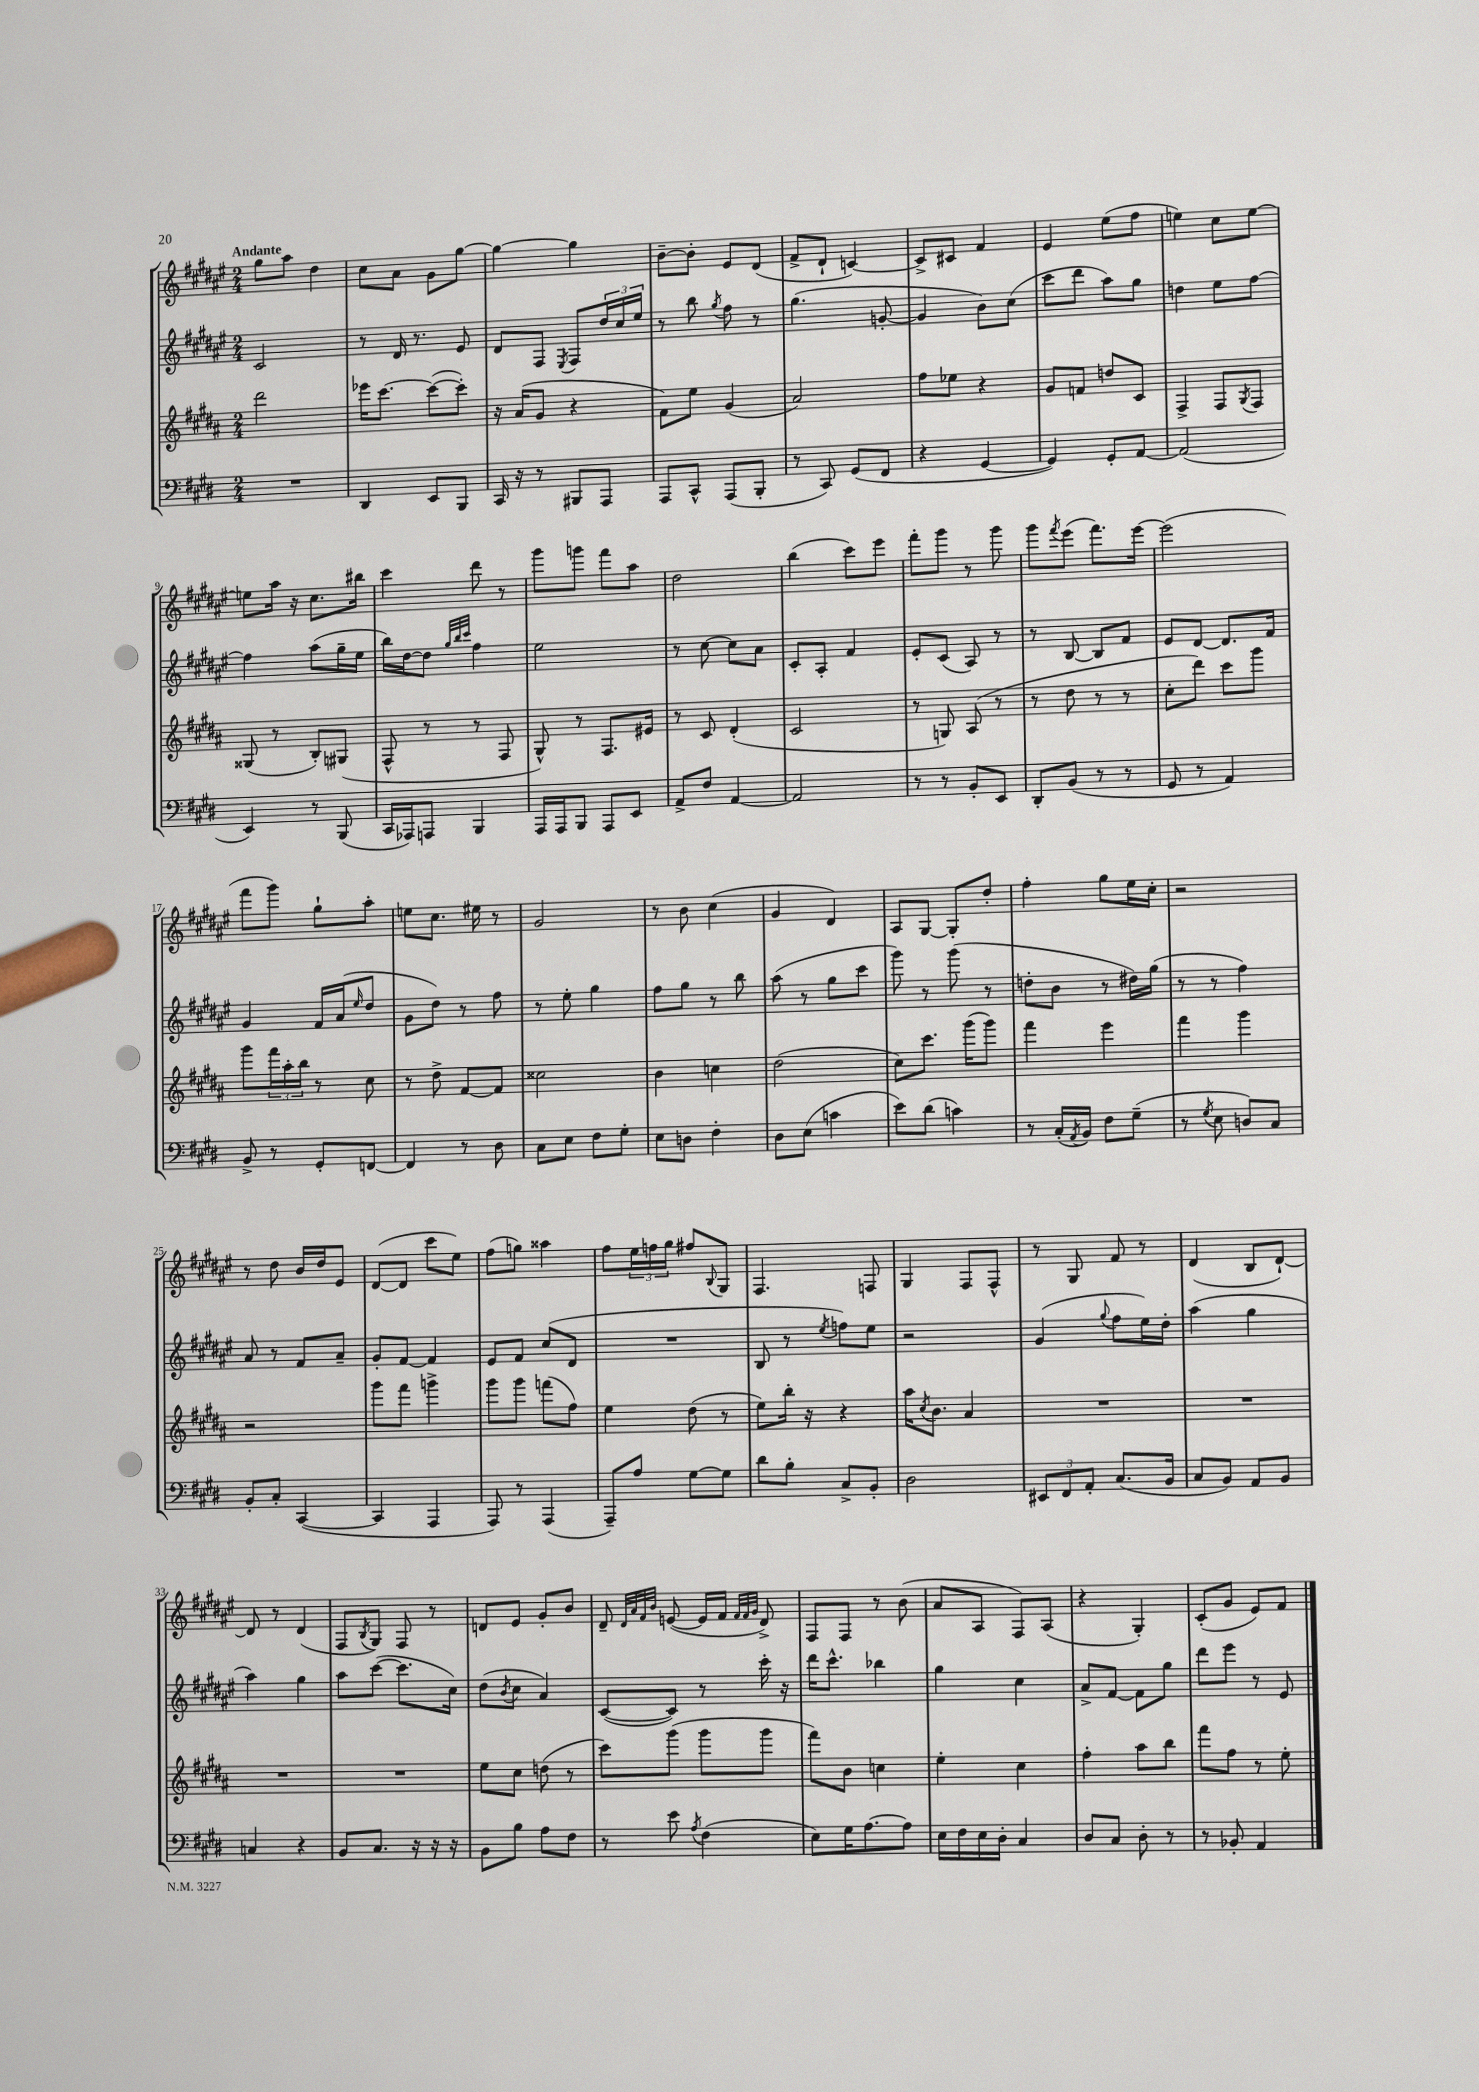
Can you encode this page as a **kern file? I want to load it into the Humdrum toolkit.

**kern	**kern	**kern	**kern
*part4	*part3	*part2	*part1
*staff4	*staff3	*staff2	*staff1
*clefF4	*clefG2	*clefG2	*clefG2
*k[f#c#g#d#]	*k[f#c#g#d#a#]	*k[f#c#g#d#a#e#]	*k[f#c#g#d#a#e#]
*M2/4	*M2/4	*M2/4	*M2/4
=1	=1	=1	=1
!	!	!	!LO:TX:a:B:t=Andante
2r	2ddd#\	2c#/	8gg#\L
.	.	.	8aa#\J
.	.	.	4dd#\
=2	=2	=2	=2
4DD#/	16eee-X\KL	8r	8cc#\L
.	[8.ccc#\J	.	.
.	.	16d#/	8a#\J
.	.	8.r	.
8EE/L	(8ccc#\L_	.	8g#\L
8BBB/J	8ccc#'\J])	8e#/	[8gg#\J
=3	=3	=3	=3
16CC#/	16r	8d#/L	4gg#\_
16r	(16a#/KL	.	.
8r	8g#/J	8F#/J	.
.	.	8qE#/	.
8BBB#X/L	4r	8F#/L	4gg#\]
8AAA/J	.	24dd#/L	.
.	.	24cc#/	.
.	.	24ee#/JJ	.
=4	=4	=4	=4
8AAA/L	8f#\L)	8r	[8b~\L
8CC#^^/J	8ee\J	8bb\	8b'\J]
.	.	8qgg#/	.
(8AAA/L	(4g#/	8ff#\	8e#/L
8BBB'/J	.	8r	(8d#/J
=5	=5	=5	=5
8r	2a#/)	(4.gg#\	8f#^/L
8CC#/)	.	.	8d#`/J
(8GG#/L	.	.	[4cn/)
8FF#/J	.	[8gn'/	.
=6	=6	=6	=6
4r	8ff#\L	4g/]	8c^/L]
.	8ee-X\J	.	8c#X/J
[4GG#/	4r	8b\L)	4f#/
.	.	(8cc#\J	.
=7	=7	=7	=7
4GG#/])	8g#/L	8ccc#\L	4e#/
.	8fn/J	8ddd#\J	.
8GG#'/L	8ddn/L	8aa#\L)	(8ee#\L
[8AA/J	8c#/J	8gg#\J	8ff#\J
=8	=8	=8	=8
(2AA/]	4F#^/	4ddn\	4een\)
.	8F#/L	8ee#\L	8cc#\L
.	8qG#/	.	.
.	8F#/J	[8ff#\J	[8ee\J
!!LO:LB:g=z
=9	=9	=9	=9
4EE/)	(8G##X/	4ff#\]	8een\L]
.	8r	.	16aa#\Jk
.	.	.	16r
8r	8B'/L)	(8aa#\L	8.cc#\L
(8BBB/	(8G#X/J	16gg#~\L	.
.	.	16ee#\JJ	16bb#X\Jk
=10	=10	=10	=10
16CC#/LL	8F#^^/	16bb\LL)	4ccc#\
16AAA-X/J)	.	[16dd#\J	.
8AAAn/J	8r	8dd#\J]	.
.	.	32qqgg#/LLL	.
.	.	32qqbb/	.
.	.	32qqccc#/JJJ	.
4BBB/	8r	4ff#\	8ddd#\
.	8F#/	.	8r
=11	=11	=11	=11
16AAA/LL	8G#^^/)	2ee#\	8ggg#\L
16AAA/J	.	.	.
8BBB/J	8r	.	8gggn\J
8AAA/L	8.F#/L	.	8fff#\L
8EE/J	.	.	8aa#\J
.	16e#X/Jk	.	.
=12	=12	=12	=12
8AA^/L	8r	8r	2dd#\
8F#/J	8c#/	[8cc#\	.
[4AA/	(4d#'/	8cc#\L]	.
.	.	8a#\J	.
=13	=13	=13	=13
2AA/]	2c#/	8c#'/L	(4bb\
.	.	8A#'/J	.
.	.	4f#/	8ccc#\L)
.	.	.	8eee#\J
=14	=14	=14	=14
8r	8r	8e#'/L	8fff#'\L
8r	8Gn/)	(8c#/J	8ggg#\J
8BB'/L	(8A#/	8A#/)	8r
8EE/J	8r	8r	8ggg#\
=15	=15	=15	=15
8DD#'/L	8r	8r	8ggg#\L
.	.	.	8qfff#/
(8BB/J	8dd#\	[8B/	(8eee#\J
8r	8r	8B/L]	8.fff#\L)
8r	8r	8f#/J	.
.	.	.	[16eee#\Jk
=16	=16	=16	=16
8GG#/	8cc#'\L	8e#/L	(2eee#\]
8r	8ddd#\J)	[8d#/J	.
4AA/)	8ccc#\L	8.d#/L]	.
.	8ggg#\J	.	.
.	.	16f#/Jk	.
!!LO:LB:g=z
=17	=17	=17	=17
8BB^/	8ggg#\L	4g#/	8fff#\L
8r	24fff#\L	.	8ggg#\J)
.	24aa#'\	.	.
.	24bb\JJ	.	.
8GG#'/L	8r	16f#/LL	8gg#`\L
.	.	(16a#/J	.
.	.	16qqee#/	.
[8FFn/J	8cc#\	8dd#/J	8aa#'\J
=18	=18	=18	=18
4FF/]	8r	8g#\L	8een\L
.	8dd#^\	8dd#\J)	8.cc#\J
8r	[8f#/L	8r	.
.	.	.	16ee#X\
8D#\	8f#/J]	8ff#\	8r
=19	=19	=19	=19
8C#\L	2cc##X\	8r	2g#/
8E\J	.	8ee#'\	.
8F#\L	.	4gg#\	.
8G#'\J	.	.	.
=20	=20	=20	=20
8E\L	4b\	8ff#\L	8r
8Dn\J	.	8gg#\J	8b\
4F#'\	4ccn\	8r	(4cc#\
.	.	8bb\	.
=21	=21	=21	=21
8D#\L	(2dd#\	(8aa#\	4g#/
(8E\J	.	8r	.
4cn\	.	8gg#\L	4d#/)
.	.	8ccc#\J	.
=22	=22	=22	=22
8e\L)	8cc#\L)	8ggg#\)	8A#/L
(8d#\J	8.ccc#\J	8r	[8G#/J
4cn\)	.	(8ggg#\	8G#'/L]
.	(16ggg#\KL	.	.
.	8ggg#\J)	8r	8dd#'/J
=23	=23	=23	=23
8r	4fff#\	8ddn'\L	4ff#'\
(16C#'/LL	.	8b\J	.
8qAA/	.	.	.
16BB/JJ)	.	.	.
8F#\L	4eee\	8r	8gg#\L
(8G#~\J	.	16dd#X\LL)	16ee#\L
.	.	(16gg#\JJ	16cc#'\JJ
=24	=24	=24	=24
8r	4fff#\	8r	2r
8qG#/	.	.	.
8E\	.	8r	.
8Dn/L)	4ggg#\	4ff#\)	.
8C#/J	.	.	.
!!LO:LB:g=z
=25	=25	=25	=25
8BB'/L	2r	8a#/	8r
8C#'/J	.	8r	8dd#\
([4CC#/	.	8f#/L	16b/LL
.	.	.	16dd#/J
.	.	8a#~/J	8e#/J
=26	=26	=26	=26
4CC#/]	8ggg#\L	8g#'/L	([8d#/L
.	8fff#\J	[8f#/J	8d#/J]
4AAA/	4gggn^\	4f#/]	8ccc#\L
.	.	.	8ee#\J)
=27	=27	=27	=27
8AAA/)	8ggg#\L	8e#/L	(8ff#\L
8r	8ggg#\J	8f#/J	8ggn\J)
(4AAA/	(8fffn\L	(8cc#/L	4aa##X\
.	8ff#\J)	8d#/J	.
=28	=28	=28	=28
8AAA~/L)	4ee\	2r	8ff#\L
8A/J	.	.	24ee#\L
.	.	.	24ffn\
.	.	.	24gg#\JJ
[8G#\L	(8dd#\	.	8ff#X/L
.	.	.	8qqB/
8G#\J]	8r	.	8G#/J
=29	=29	=29	=29
8d#\L	8ee\L)	8B/	4.F#/
8B'\J	16bb'\Jk	8r	.
.	16r	.	.
.	.	8qee#/	.
8C#^/L	4r	8ffn\L)	.
8BB'/J	.	8ee#\J	8Fn/
=30	=30	=30	=30
2D#\	16aa#\KL	2r	4G#/
.	8qcc#/	.	.
.	8.b\J	.	.
.	4a#/	.	8F#/L
.	.	.	8F#^^/J
=31	=31	=31	=31
12EE#X/L	2r	(4g#/	8r
12FF#/	.	.	.
.	.	.	8G#/
12AA'/J	.	.	.
.	.	8qqgg#/	.
(8.C#/L	.	8ff#\L	8f#/
.	.	16ee#\L)	8r
16BB/Jk	.	16dd#'\JJ	.
=32	=32	=32	=32
8C#/L	2r	(4aa#\	(4d#/
8BB/J)	.	.	.
8AA/L	.	4gg#\	8B/L
8BB/J	.	.	[8d#`/J)
!!LO:LB:g=z
=33	=33	=33	=33
4Cn/	2r	4aa#\)	8d#/]
.	.	.	8r
4r	.	4gg#\	(4d#/
=34	=34	=34	=34
8BB/L	2r	8aa#\L	8F#/L
.	.	.	8qB/
8.C#/J	.	([8ccc#\J	8G#/J)
.	.	8.ccc#\L]	8F#/
16r	.	.	.
16r	.	.	8r
16r	.	16cc#\Jk)	.
=35	=35	=35	=35
8BB\L	8ee\L	(8dd#\L	8dn/L
.	.	8qb/	.
8B\J	8cc#\J	8cc#\J	8e#/J
8A\L	(8ddn\	4a#/)	8g#'/L
8F#\J	8r	.	8b/J
=36	=36	=36	=36
8r	8ccc#\L)	([8c#/L	8d#~/
.	.	.	32qqd#/LLL
.	.	.	32qqa#/
.	.	.	32qqf#/
.	.	.	32qqb/JJJ
8e\	(8ggg#\J	8c#/J])	([8en/
8qA/	.	.	.
(4F#\	8ggg#\L	8r	16e/LL]
.	.	.	16f#/JJ
.	.	.	32qqf#/LLL
.	.	.	32qqf#/
.	.	.	32qqg#/JJJ
.	8ggg#\J	16ccc#'\	8d#^/)
.	.	16r	.
=37	=37	=37	=37
8E\L)	8fff#\L)	16ddd#\KL	8F#/L
.	.	8.ccc#^^\J	.
16G#\K	8b\J	.	8F#/J
[8.A\	.	.	.
.	4ccn\	4bb-X\	8r
8A\J]	.	.	(8b\
=38	=38	=38	=38
16E\LL	4ee'\	4gg#\	8a#/L
16F#\	.	.	.
16E\	.	.	8A#/J
16D#'\JJ	.	.	.
4C#/	4cc#\	4cc#\	8F#/L)
.	.	.	(8A#/J
=39	=39	=39	=39
8D#/L	4ff#'\	8a#^/L	4r
8C#/J	.	[8f#/J	.
8D#'\	8aa#\L	8f#\L]	4G#'/)
8r	8bb\J	8gg#\J	.
=40	=40	=40	=40
8r	8fff#\L	8ddd#\L	(8c#'/L
8BB-X'/	8ff#\J	8eee#\J	8g#/J
4AA/	8r	8r	8e#/L)
.	8ee'\	8e#/	8f#/J
==	==	==	==
*-	*-	*-	*-
